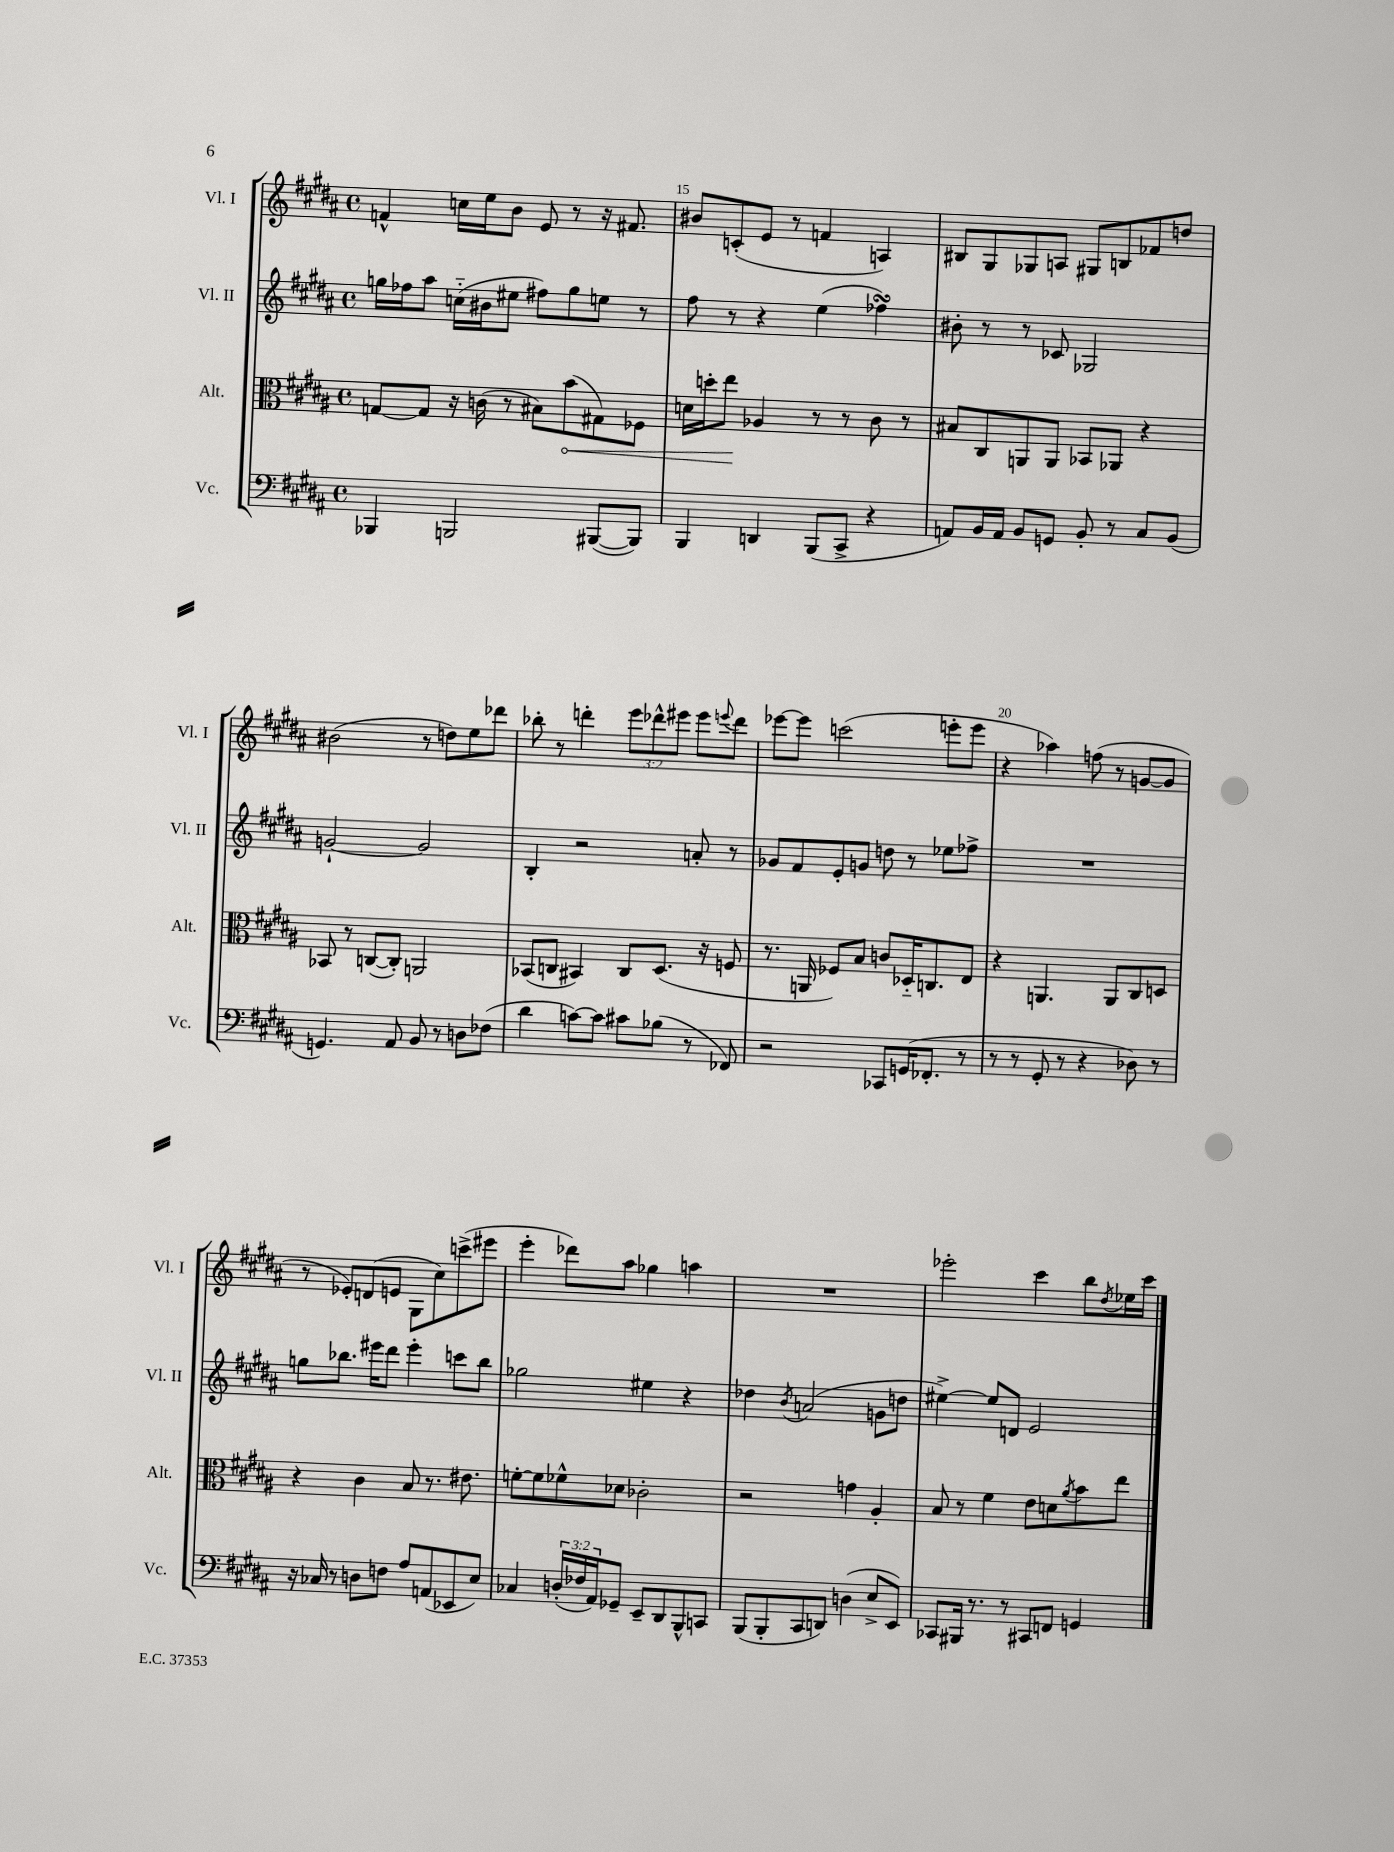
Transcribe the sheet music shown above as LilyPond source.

<<
\new StaffGroup <<
\new Staff = "s0" \with { instrumentName = "Vl. I" shortInstrumentName = "Vl. I" } {
    \clef treble \key b \major \defaultTimeSignature \time 4/4 \override Staff.TupletNumber.text = #tuplet-number::calc-fraction-text
    f'4-^ c''16 e''16 b'8 e'8 r8 r16 fis'8. |
    bis'8 c'8-.( e'8 r8 f'4 a4) |
    bis8 gis8 ges8 a8 gis8 b8 fes'8 d''8 |
    bis'2( r8 d''8) e''8 des'''8 |
    bes''8-. r8 d'''4-. \tuplet 3/2 { e'''8 des'''8-^ eis'''8 } eis'''8 \appoggiatura { e'''8 } des'''8 |
    ees'''8~ ees'''8 c'''2( e'''8-. e'''8 |
    r4 aes''4) f''8( r8 g'8~ g'8 |
    r8 ees'8-.) d'8( e'8 gis8 cis''8) c'''8->( eis'''8 |
    e'''4-. des'''8) ais''8 ges''4 a''4 |
    R1 |
    ees'''2-. cis'''4 b''8 \acciaccatura { dis''8 } ees''16 cis'''16 \bar "|." |
}
\new Staff = "s1" \with { instrumentName = "Vl. II" shortInstrumentName = "Vl. II" } {
    \clef treble \key b \major \defaultTimeSignature \time 4/4
    g''16 fes''16 ais''8 c''16-_( bis'16 eis''8 fis''8) g''8 e''8 r8 |
    fis''8 r8 r4 e''4( fes''4\turn) |
    bis'8-. r8 r8 ces'8 ges2 |
    g'2~-! g'2 |
    b4-. r2 a'8-. r8 |
    ges'8 fis'8 e'8-. g'8 d''8 r8 ees''8 fes''8-> |
    R1 |
    g''8 bes''8. eis'''16 dis'''8 eis'''4-. c'''8 bes''8 |
    ges''2 eis''4 r4 |
    des''4 \acciaccatura { b'8 } a'2( g'8 d''8 |
    eis''4~->) eis''8 d'8 e'2 \bar "|." |
}
\new Staff = "s2" \with { instrumentName = "Alt." shortInstrumentName = "Alt." } {
    \clef alto \key b \major \defaultTimeSignature \time 4/4
    g8~ g8 r16 c'16( r8 bis8) \once \override Hairpin.circled-tip = ##t b'8\<( gis8) fes8 |
    d'16 d''16-. e''8\! aes4 r8 r8 cis'8 r8 |
    bis8 cis8 a,8 a,8 bes,8 aes,8 r4 |
    bes,8 r8 c8~( c8-.) a,2 |
    bes,8( c8 bis,4) c8 dis8.( r16 f8 |
    r8. a,16 fes8) b8 c'8 des16-_ c8. e8 |
    r4 a,4. a,8 cis8 d8 |
    r4 cis'4 b8 r8. eis'8. |
    f'8~-. f'8 fes'8-^ des'8 ces'2-. |
    r2 g'4 ais4-. |
    b8 r8 fis'4 e'8 d'8 \acciaccatura { ais'8 } b'8 e''8 \bar "|." |
}
\new Staff = "s3" \with { instrumentName = "Vc." shortInstrumentName = "Vc." } {
    \clef bass \key b \major \defaultTimeSignature \time 4/4 \override Staff.TupletNumber.text = #tuplet-number::calc-fraction-text
    bes,,4 b,,2 bis,,8~( bis,,8) |
    b,,4 d,4 b,,8( cis,8-> r4 |
    a,8) b,16 a,16 b,8 g,8 b,8-. r8 cis8 b,8( |
    g,4.) ais,8 b,8 r8 d8 fes8( |
    dis'4 c'8~) c'8 cis'8 bes8( r8 fes,8) |
    r2 ces,8 g,16( fes,8.-. r8 |
    r8 r8 gis,8-. r8 r4 des8) r8 |
    r16 ces16 r8 d8 f8 ais8 a,8( ees,8 e8) |
    ces4 \tuplet 3/2 { d16-.( fes16 ais,16) } ges,8-- e,8-- dis,8 b,,8-^ c,8 |
    b,,8( b,,8-. cis,8 d,8) d4( e8-> e,8) |
    ces,8 bis,,16 r8. r8 cis,8 f,8 g,4 \bar "|." |
}
>>
>>
\layout { \context { \Score currentBarNumber = #14 \override BarNumber.break-visibility = ##(#f #t #t) barNumberVisibility = #(every-nth-bar-number-visible 5) } }
